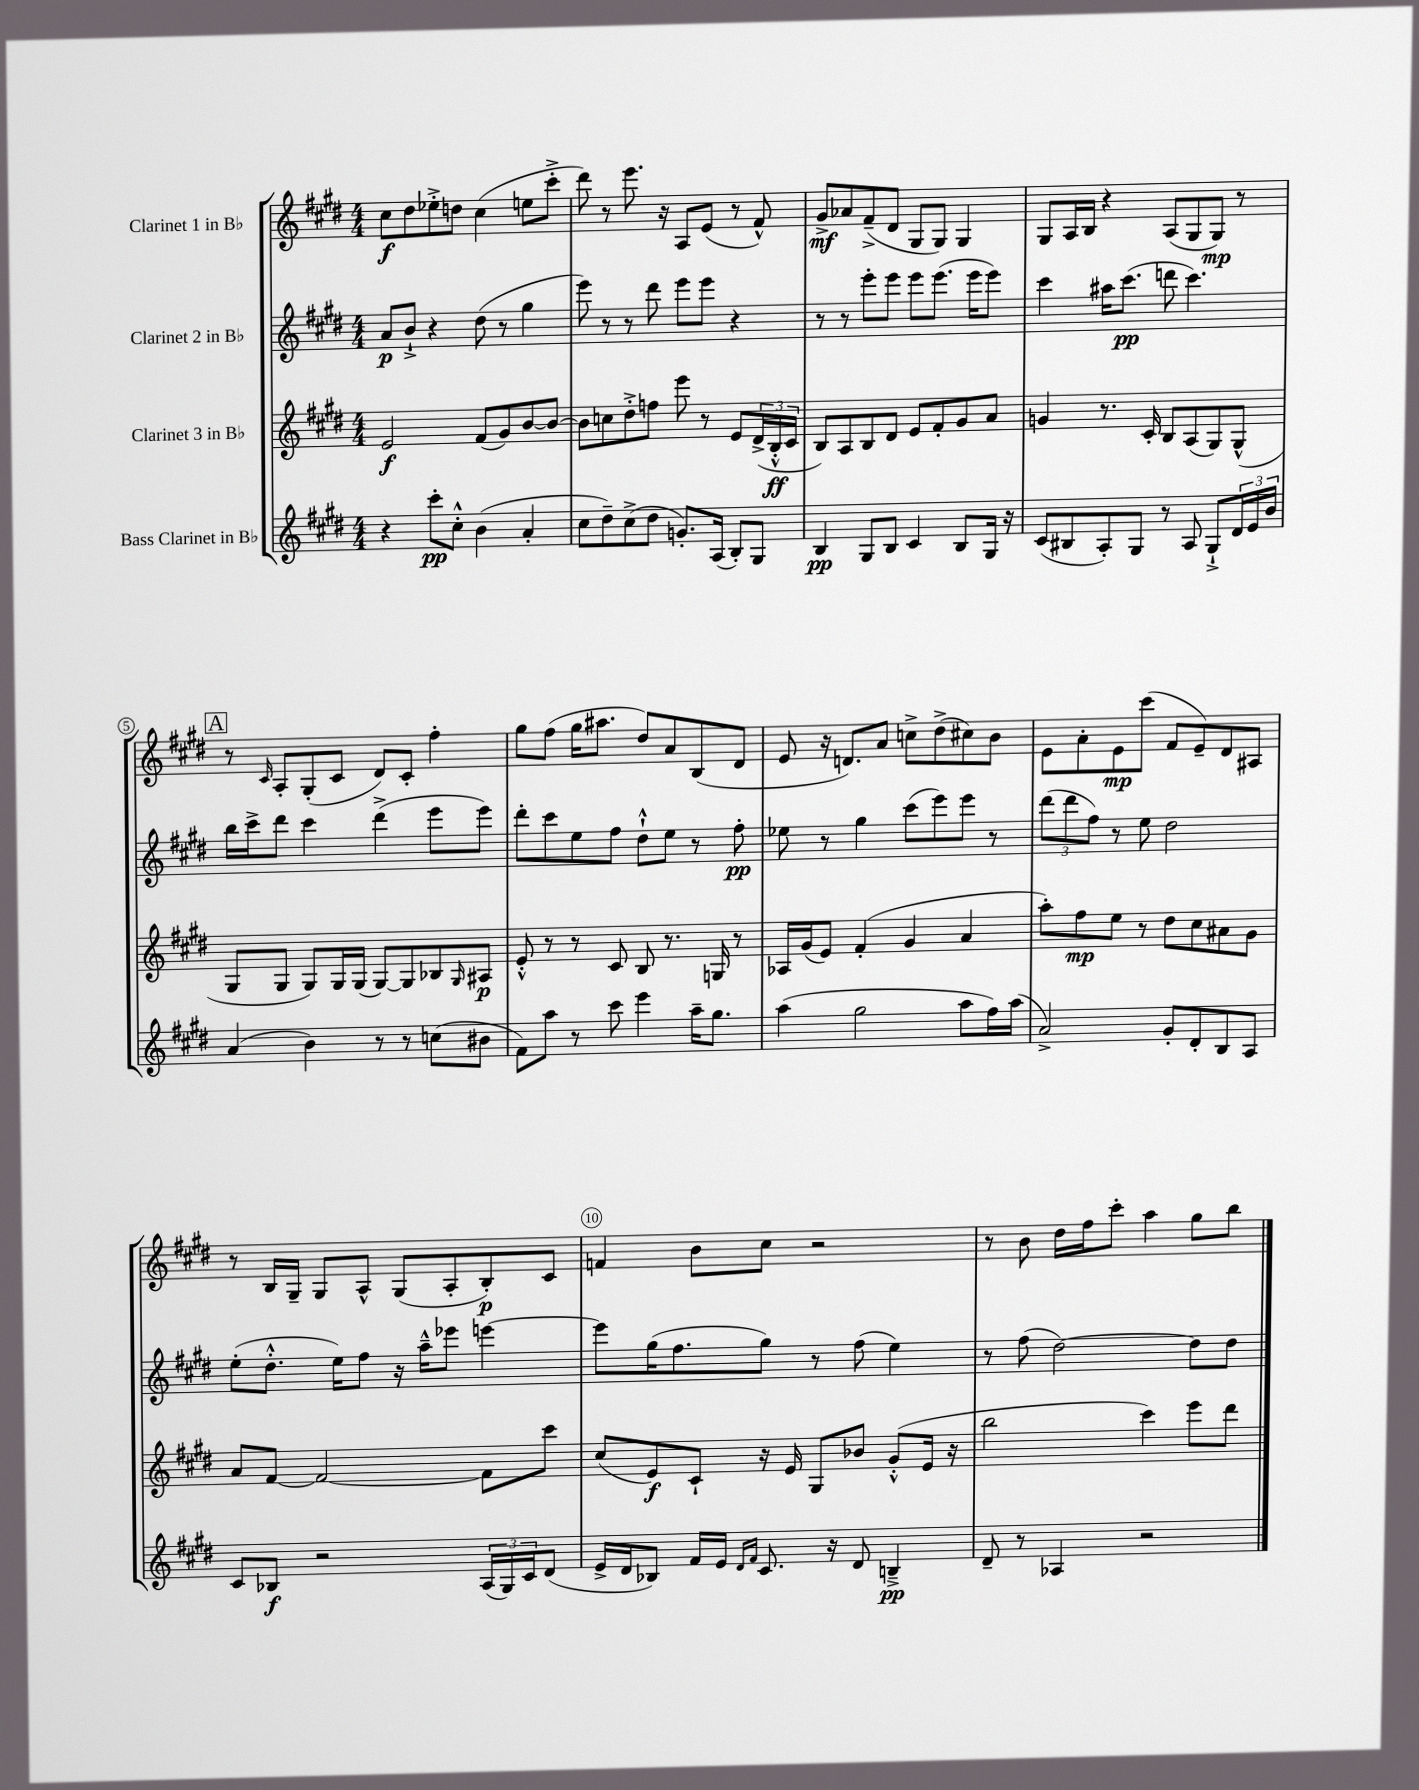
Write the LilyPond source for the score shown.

<<
\new StaffGroup <<
\new Staff = "s0" \with { instrumentName = "Clarinet 1 in Bb" } {
    \clef treble \key e \major \numericTimeSignature \time 4/4
    cis''8\f dis''8 ees''8-.-> d''8 cis''4( e''8 cis'''8-.-> |
    dis'''8) r8 e'''8. r16 a8 e'8( r8 fis'8-^) |
    gis'8->\mf aes'8 fis'8--->( dis'8 gis8 gis8) gis4 |
    gis8 a16 b16 r4 a8( gis8 gis8\mp) r8 |
    \mark \markup { \box "A" } r8 \grace { cis'16 } a8-. gis8-.( cis'8 dis'8) cis'8-. fis''4-. |
    gis''8 fis''8( gis''16 ais''8. dis''8) a'8 b8( dis'8 |
    e'8 r16 d'8.) a'8 c''8-> dis''8->( cis''8) b'8 |
    e'8 a'8-. e'8\mp cis'''8( fis'8 e'8--) dis'8 ais8 |
    r8 b16 gis16-- gis8 a8-^ gis8( a8-. b8-.\p) cis'8 |
    f'4 b'8 cis''8 r2 |
    r8 b'8 dis''16 fis''16 cis'''8-. a''4 gis''8 b''8 \bar "|." |
}
\new Staff = "s1" \with { instrumentName = "Clarinet 2 in Bb" } {
    \clef treble \key e \major \numericTimeSignature \time 4/4
    a'8\p b'8-!-> r4 dis''8( r8 gis''4 |
    e'''8) r8 r8 dis'''8 e'''8 e'''8 r4 |
    r8 r8 e'''8-. e'''8 e'''8 e'''8.( e'''16 e'''8) |
    cis'''4 ais''16 cis'''8.\pp( d'''8 cis'''4.) |
    \mark \markup { \box "A" } b''16 cis'''16-> dis'''8 cis'''4 dis'''4->( e'''8 e'''8) |
    dis'''8-. cis'''8 e''8 fis''8 dis''8-!-^ e''8 r8 fis''8-.\pp |
    ees''8 r8 gis''4 cis'''8( e'''8) e'''8 r8 |
    \tuplet 3/2 { dis'''8( dis'''8 fis''8) } r8 e''8 dis''2 |
    e''8-.( dis''8.-.-^ e''16) fis''8 r16 a''16---^ ees'''8 e'''4~ |
    e'''8 gis''16( fis''8. gis''8) r8 fis''8( e''4) |
    r8 fis''8( dis''2~) dis''8 dis''8 \bar "|." |
}
\new Staff = "s2" \with { instrumentName = "Clarinet 3 in Bb" } {
    \clef treble \key e \major \numericTimeSignature \time 4/4
    e'2\f fis'8( gis'8) b'8~ b'8~ |
    b'8 c''8 dis''8-.-> f''8 e'''8 r8 e'8 \tuplet 3/2 { dis'16->( b16-.-^\ff cis'16 } |
    b8) a8 b8 dis'8 e'8 fis'8-. gis'8 a'8 |
    g'4 r8. cis'16-. b8 a8( gis8) gis8-^( |
    \mark \markup { \box "A" } gis8 gis8 gis8) gis16 gis16( gis8~) gis8 bes8 \grace { gis16 } ais8\p |
    e'8-.-^ r8 r8 cis'8 b8 r8. g16 r8 |
    aes16 gis'16( e'8) fis'4-.( gis'4 a'4 |
    a''8-.) fis''8\mp e''8 r8 dis''8 cis''8 ais'8 gis'8 |
    a'8 fis'8~ fis'2~ fis'8 cis'''8 |
    cis''8( e'8\f) cis'8-! r16 e'16 gis8 bes'8 gis'8-.-^( e'16 r16 |
    b''2 cis'''4) e'''8 dis'''8 \bar "|." |
}
\new Staff = "s3" \with { instrumentName = "Bass Clarinet in Bb" } {
    \clef treble \key e \major \numericTimeSignature \time 4/4
    r4 cis'''8-.\pp cis''8-.-^ b'4( a'4-. |
    cis''8 dis''8--) cis''8->( dis''8 g'8.-.) a16( b8-.) gis8 |
    b4\pp gis8 b8 cis'4 b8 gis16 r16 |
    cis'8( bis8 a8-.) gis8 r8 a8 gis8-!-> \tuplet 3/2 { dis'16 e'16 b'16 } |
    \mark \markup { \box "A" } a'4( b'4) r8 r8 c''8( bis'8 |
    fis'8) a''8 r8 cis'''8 e'''4 a''16-- gis''8. |
    a''4( gis''2 a''8 fis''16) a''16( |
    a'2->) gis'8-. dis'8-. b8 a8 |
    cis'8 bes8\f r2 \tuplet 3/2 { a16( gis16) cis'16 } dis'8( |
    e'16-> dis'16 bes8) fis'16 e'16 \grace { dis'16 fis'16 } cis'8. r16 dis'8 b4--->\pp |
    dis'8-- r8 aes4 r2 \bar "|." |
}
>>
>>
\layout { \context { \Score \override BarNumber.break-visibility = ##(#f #t #t) barNumberVisibility = #(every-nth-bar-number-visible 5) \override BarNumber.stencil = #(make-stencil-circler 0.1 0.3 ly:text-interface::print) } }
